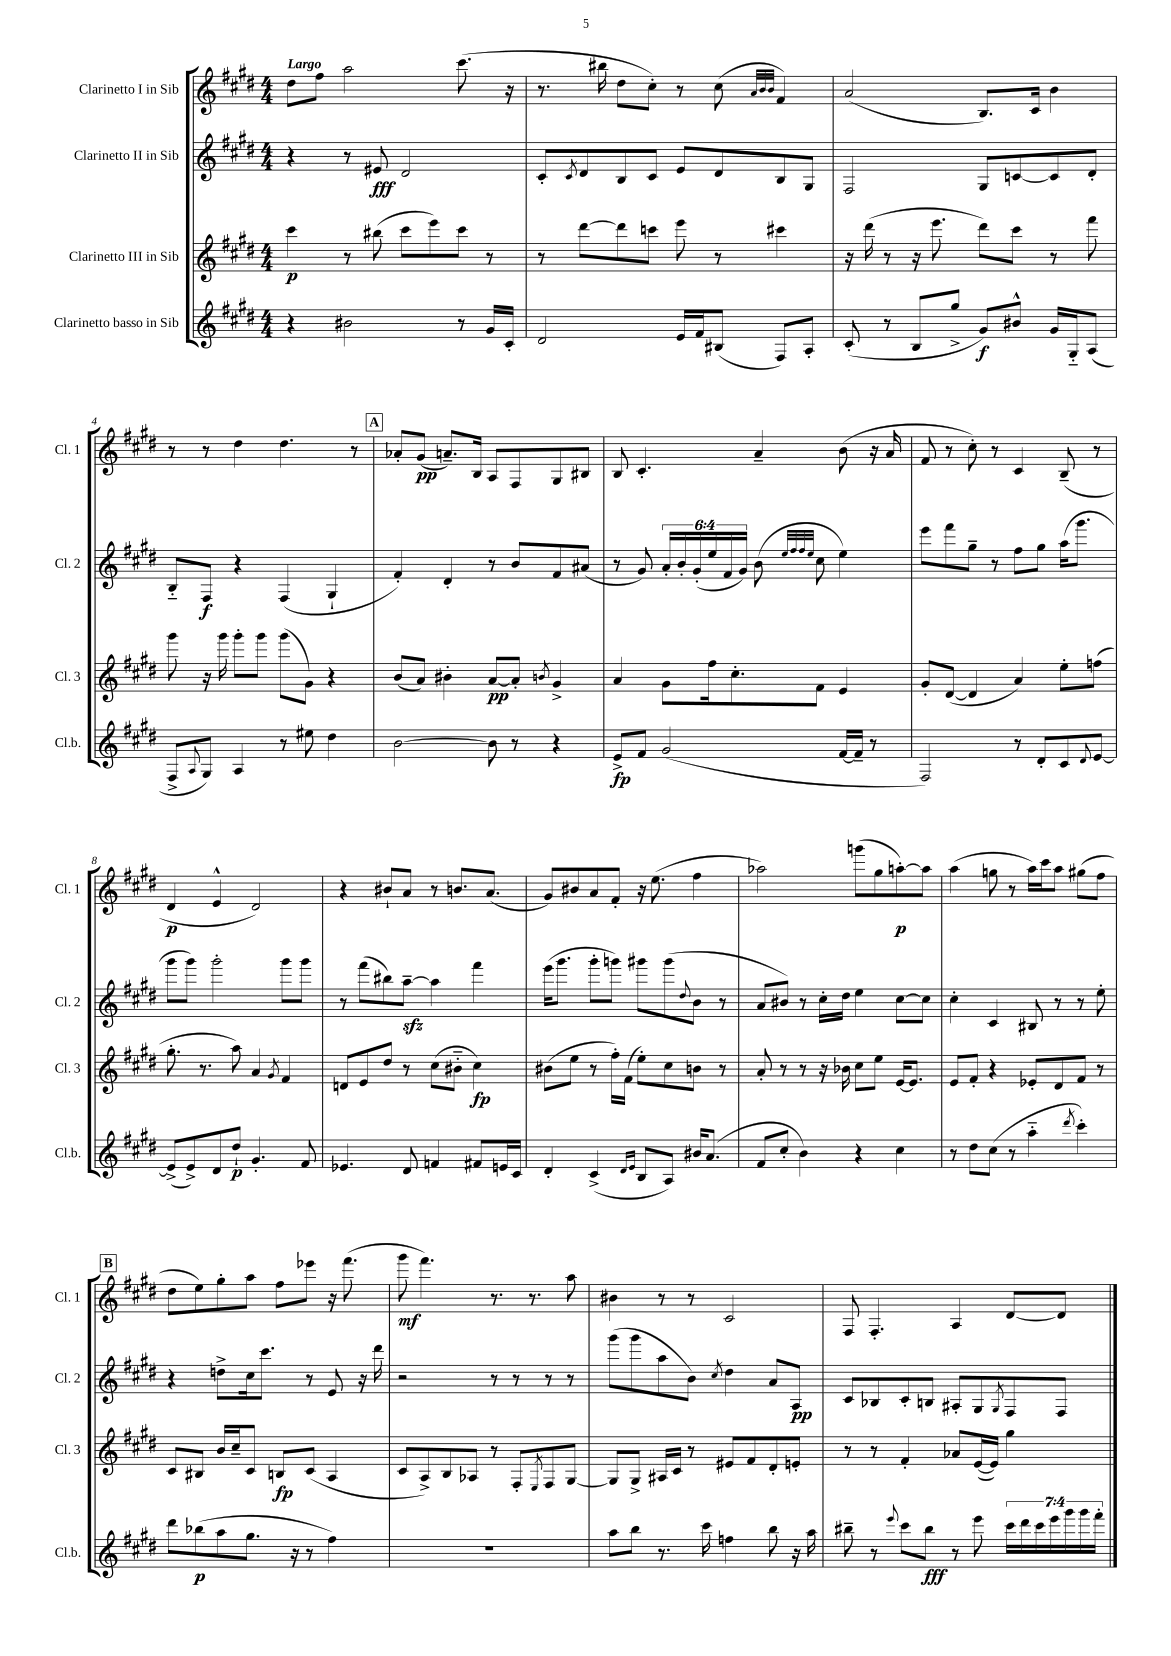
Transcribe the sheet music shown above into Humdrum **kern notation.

**kern	**kern	**kern	**kern
*staff4	*staff3	*staff2	*staff1
*clefG2	*clefG2	*clefG2	*clefG2
*k[f#c#g#d#]	*k[f#c#g#d#]	*k[f#c#g#d#]	*k[f#c#g#d#]
*M4/4	*M4/4	*M4/4	*M4/4
4r	4ccc#	4r	8dd#
.	.	.	8ff#
2b#	8r	8r	2aa
.	(8bb#	8e#	.
.	8ccc#	2d#	.
.	8eee)	.	.
8r	8ccc#	.	(8.ccc#
16g#	8r	.	.
16c#'	.	.	16r
=	=	=	=
2d#	8r	8c#'	8.r
.	.	8qc#	.
.	[8ddd#	8d#	.
.	.	.	16bb#
.	8ddd#]	8B	8dd#
.	8ccc	8c#	8cc#')
16e	8eee	8e	8r
16f#	.	.	.
(8B#	8r	8d#	(8cc#
.	.	.	32qqa
.	.	.	32qqb
.	.	.	32qqb
8F#)	4ccc#	8B	4f#)
8A'	.	8G#	.
=	=	=	=
(8c#'	16r	2F#	(2a
.	(16ddd#	.	.
8r	8r	.	.
8B	16r	.	.
.	8.eee	.	.
8gg#^	.	.	.
8g#)	8ddd#)	8G#	8.B)
8b#^^	8ccc#	[8c	.
.	.	.	16c#
16g#	8r	8c]	4b
16G#'~	.	.	.
(8A	8fff#	8d#'	.
=	=	=	=
8F#^	8ggg#	8B'~	8r
8qqA	.	.	.
8G#)	16r	8F#	8r
.	16ggg#	.	.
4A	8ggg#'	4r	4dd#
.	8ggg#	.	.
8r	(8ggg#	(4F#	4.dd#
8ee#	8g#)	.	.
4dd#	4r	4G#`	.
.	.	.	8r
=	=	=	=
[2b	(8b	4f#')	8a-'
.	8a)	.	(8g#
.	4b#'	4d#'	8.a~)
.	.	.	16B
8b]	[8a	8r	8A
8r	8a']	8b	8F#
.	8qb	.	.
4r	4g#^	8f#	8G#
.	.	(8a#	8B#
=	=	=	=
8e^	4a	8r	8B
8f#	.	8g#)	4.c#'
(2g#	8g#	24a'	.
.	.	24b'	.
.	.	(24g#'	.
.	16ff#	24ee	.
.	.	24f#	.
.	8.cc#'	.	.
.	.	24g#)	.
.	.	(8b	4a~
.	.	32qqee	.
.	.	32qqff#	.
.	.	32qqff#	.
.	.	32qqee	.
.	8f#	8cc#	.
[16f#	4e	4ee)	(8b
16f#~]	.	.	.
8r	.	.	16r
.	.	.	16a
=	=	=	=
2F#)	8g#'	8eee	8f#
.	([8d#	8fff#	8r
.	4d#]	8gg#~	8cc#')
.	.	8r	8r
8r	4a)	8ff#	4c#
8d#'	.	8gg#	.
8c#	8ee'	(16aa	(8B~
.	.	8.ggg#	.
8qqd#	.	.	.
[8e	(8ff	.	8r
=	=	=	=
(8e^]	8.gg#'	8ggg#	4d#
8e^)	.	8ggg#)	.
.	8.r	.	.
8d#	.	2ggg#'	4e^^
8dd#`	8aa)	.	.
4.g#'	4a	.	2d#)
.	8qg#	.	.
.	4f#	8ggg#	.
8f#	.	8ggg#	.
=	=	=	=
4.e-	8d	8r	4r
.	8e	(8fff#	.
.	8dd#	8bb#)	8b#`
8d#	8r	[8aa~	8a
4f	(8cc#	4aa]	8r
.	8b#'~	.	8.b
8f#	4cc#)	4fff#	.
.	.	.	(8.a
16e	.	.	.
16c#	.	.	.
=	=	=	=
4d#'	(8b#	(16eee	8g#)
.	.	8.ggg#	.
.	8ee	.	8b#
(4c#^	8r	8ggg#'	8a
.	16ff#')	8ggg)	8f#'
.	(16f#	.	.
16qqd#	.	.	.
16qqe	.	.	.
8B	8ee')	8ggg#	16r
.	.	.	(8.ee
8A)	8cc#	(8ggg#	.
.	.	8qqdd#	.
16b#	8b	8b	4ff#
(8.a	.	.	.
.	8r	8r	.
=	=	=	=
8f#	8a'	8a	2aa-)
8cc#'	8r	8b#)	.
4b)	8r	8r	.
.	16r	16cc#'	.
.	16b-	16dd#	.
4r	8cc#	4ee	(8ggg
.	8ee	.	8gg#
4cc#	[16e	[8cc#	[8aa')
.	8.e]	.	.
.	.	8cc#]	8aa]
=	=	=	=
8r	8e	4cc#'	(4aa
8dd#	8f#'	.	.
(8cc#	4r	4c#	8gg
8r	.	.	8r
4aa'~	8e-'	8B#	16aa)
.	.	.	16ccc#
.	8d#	8r	8aa
8qddd#	.	.	.
4ccc#')	8f#	8r	(8gg#
.	8r	8ee'	8ff#
=	=	=	=
8ddd#	8c#	4r	8dd#
(8bb-	8B#	.	8ee)
8aa	16b	8dd^	8gg#'
.	16cc#~	.	.
8.gg#	8c#	16cc#	8aa
.	.	8.ccc#	.
.	8B	.	8ff#
16r	.	.	.
8r	(8c#	8r	8eee-
4ff#)	4A	8e	16r
.	.	.	(8.fff#
.	.	16r	.
.	.	16ddd#	.
=	=	=	=
1r	8c#	2r	8ggg#
.	8A^)	.	4.fff#)
.	8B	.	.
.	8A-	.	.
.	8r	8r	8.r
.	8F#'	8r	.
.	.	.	8.r
.	8qE	.	.
.	8F#	8r	.
.	[8G#	8r	8aa
=	=	=	=
8aa	8G#]	(8ggg#	4b#
8bb	8G#^	8ggg#	.
8.r	16A#	8aa	8r
.	16c#	.	.
.	8r	8b)	8r
16ccc#	.	.	.
.	.	8qcc#	.
4ff	8e#	4dd#	2c#
.	8f#	.	.
8bb	8d#'	8a	.
16r	8e'	8A	.
16aa	.	.	.
=	=	=	=
8bb#~	8r	8c#	8F#
8r	8r	8B-	4.F#'
8qqeee	.	.	.
8ccc#	4f#'	8c#'	.
8bb#	.	8B	.
8r	8a-	8A#'	4A
8eee	([16e	8G#	.
.	16e])	.	.
.	.	8qG#	.
28ccc#	4gg#	8F#	[8d#
28ddd#	.	.	.
28ccc#	.	.	.
28eee	.	.	.
.	.	8F#	8d#]
28ggg#	.	.	.
28ggg#	.	.	.
28fff#'	.	.	.
==	==	==	==
*-	*-	*-	*-
